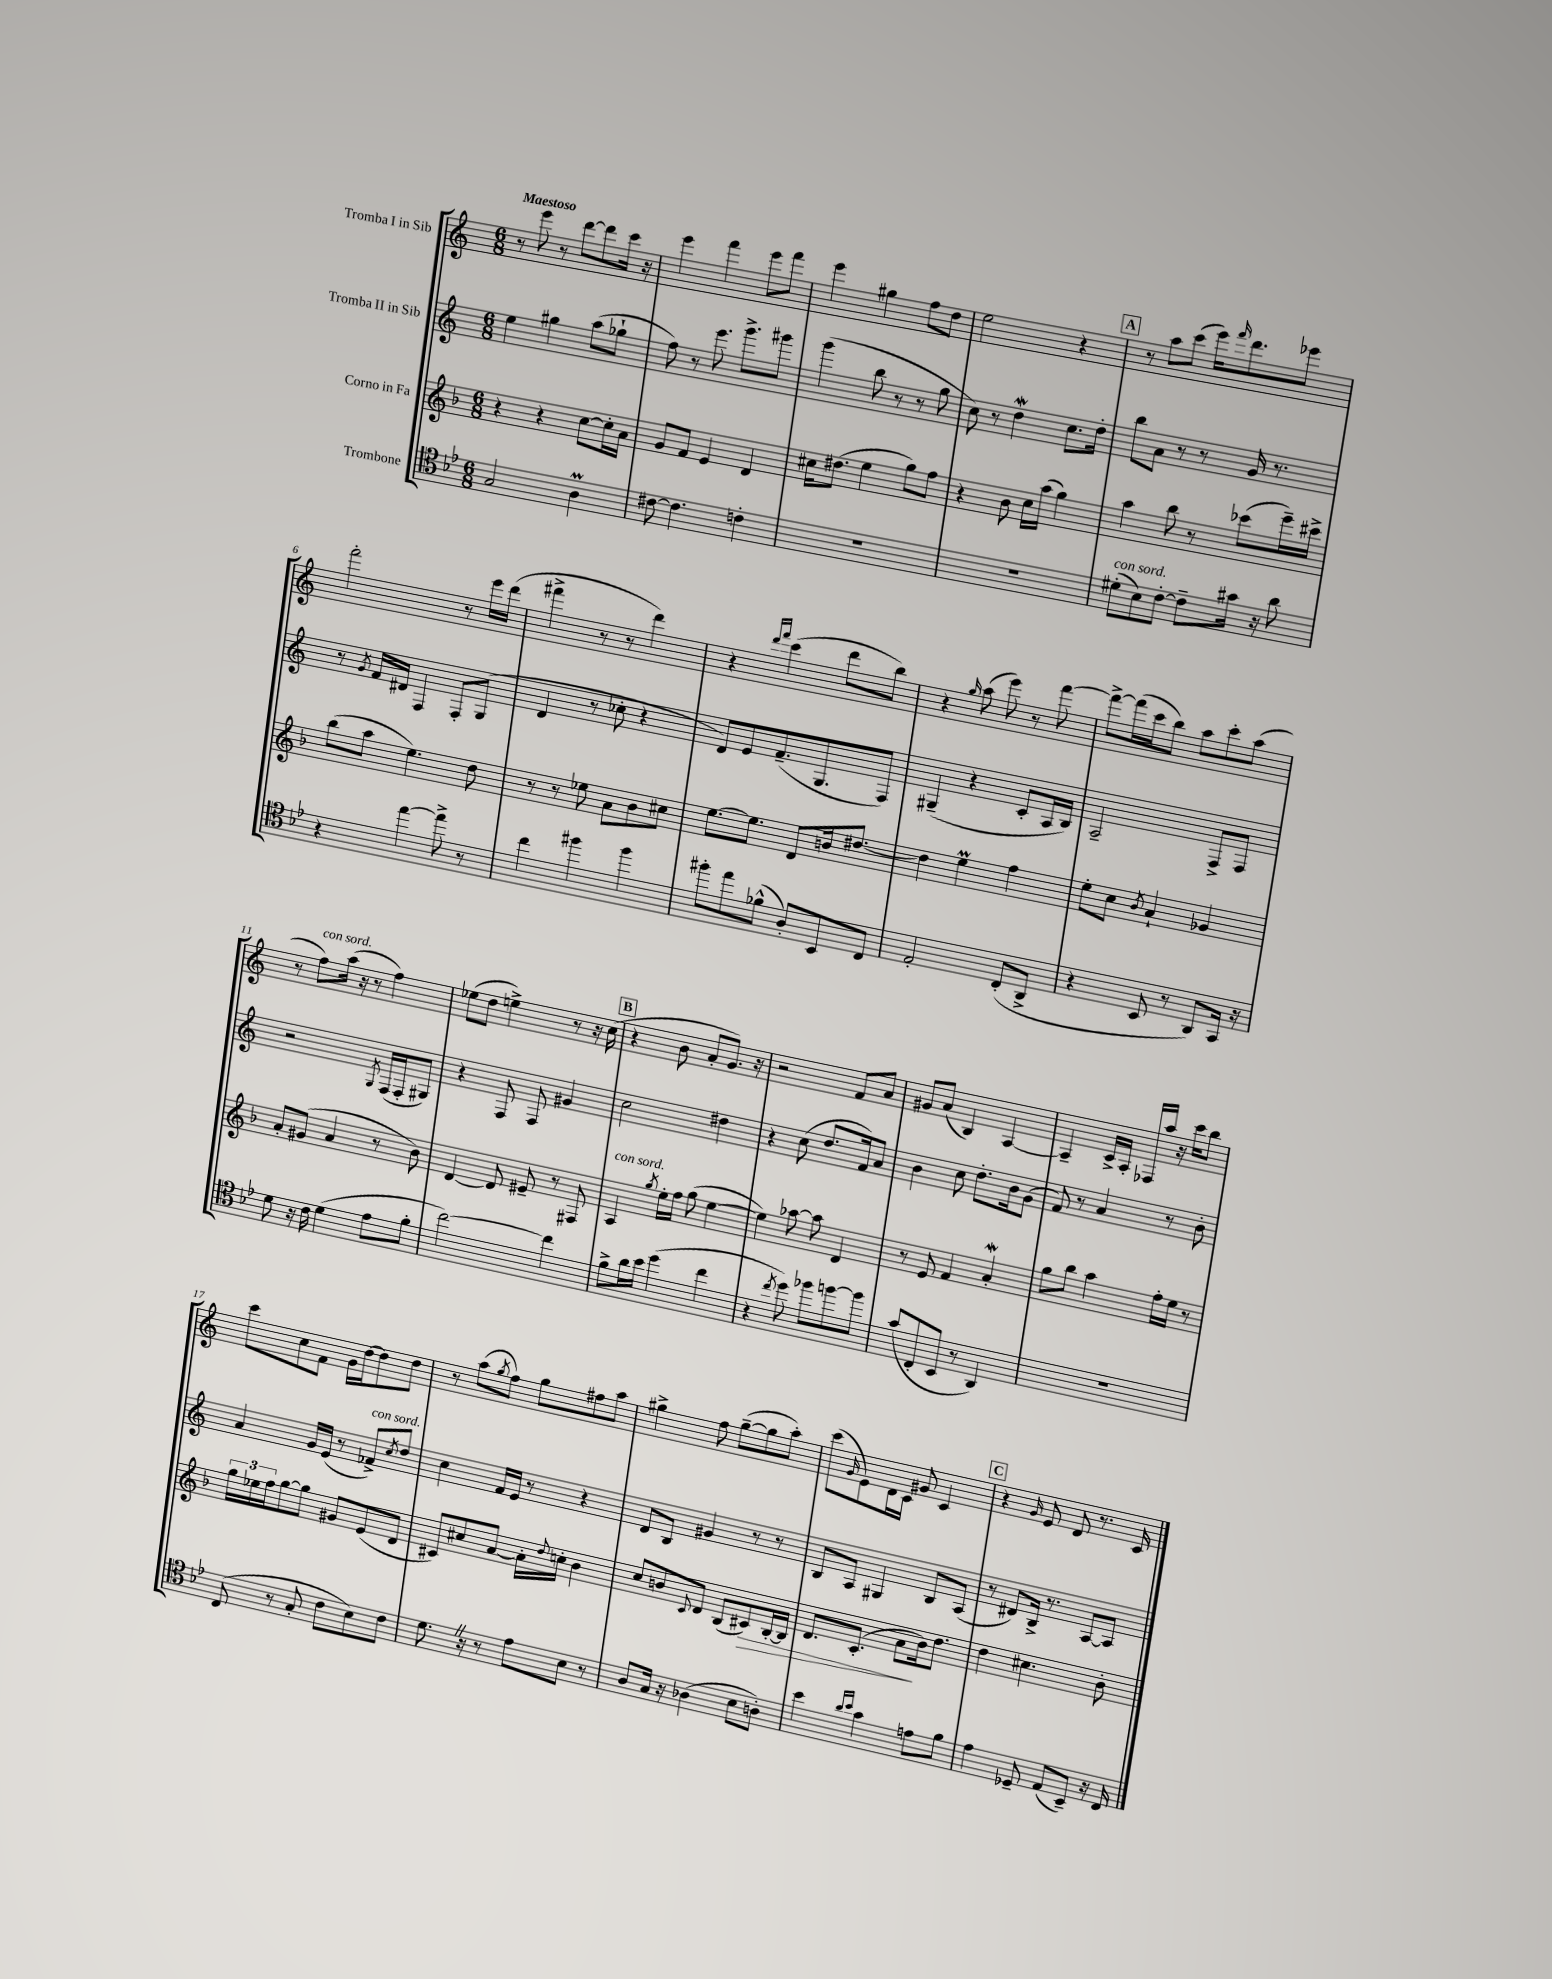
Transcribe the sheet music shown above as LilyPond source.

<<
\new StaffGroup <<
\new Staff = "s0" \with { instrumentName = "Tromba I in Sib" } {
    \clef treble \key c \major \numericTimeSignature \time 6/8 \tempo "Maestoso"
    r8 e'''8 r8 d'''8~ d'''8 c'''16 r16 |
    e'''4 f'''4 e'''8 f'''8 |
    e'''4 gis''4 f''8 d''8 |
    e''2 r4 |
    \mark \markup { \box "A" } r8 a''8 c'''8( e'''16) \grace { f'''16 } d'''8. ees'''8 |
    f'''2-. r8 e'''16 d'''16( |
    fis'''4-> r8 r8 d'''4) |
    r4 \grace { d'''16 f'''16 } c'''4( d'''8 b''8) |
    r4 \grace { g''16 } a''8( e'''8) r8 f'''8~ |
    f'''8~-> f'''16( c'''16 b''8) a''8 c'''8-. a''8( |
    r8 f''8^\markup { \italic "con sord." }) a''16( r16 r8 f''4) |
    ees''8( d''8 e''4->) r8 r16 c''16( |
    \mark \markup { \box "B" } r4 b'8 a'8-. g'8.) r16 |
    r2 f'8 a'8 |
    gis'8 a'8( b4) a4~ |
    a4-- c'16-> a16-. fes16 a''16 r16 c'''16 b''8 |
    c'''8 c''8 f'8 g'16 d''16~ d''8 d''8 |
    r8 a''8( \acciaccatura { g''8 } f''8) g''8 fis''8 a''8 |
    gis''4-> f''8 gis''8~--( gis''8 a''8-.) |
    c'''8( \grace { g'16 } e'8) d'16 c'16 gis'8 c'4 |
    \mark \markup { \box "C" } r4 \grace { g'16 } e'8 d'8 r8. c'16 \bar "|." |
}
\new Staff = "s1" \with { instrumentName = "Tromba II in Sib" } {
    \clef treble \key c \major \numericTimeSignature \time 6/8
    e''4 gis''4 a''8( ges''8-! |
    f''8) r8 e'''8. g'''8.-> gis'''8 |
    g'''4( b''8 r8 r8 g''8 |
    c''8) r8 d''4\mordent c''8. d''16-. |
    \mark \markup { \box "A" } b''8 a'8 r8 r8 g'16 r8. |
    r8 \acciaccatura { g'8 } f'16 dis'16 f4 f8-. g8( |
    d'4 r8 ces''8-. r4 |
    d'8) e'8 f'8.--( g8. f8) |
    gis4--( r4 c'8-. a16 b16) |
    a2-- f8-> f8 |
    r2 \acciaccatura { g8 } f16( f16-. gis8) |
    r4 f8 f8 gis'4 |
    \mark \markup { \box "B" } c''2 dis''4 |
    r4 c''8( d''8. f'16) a'8 |
    b'4 c''8 d''8.-. b'16 g'8( |
    f'8) r8 a'4 r8 b'8-. |
    a'4 g'16 e'16( r8 fes'8->^\markup { \italic "con sord." }) \acciaccatura { c''8 } d''8 |
    c''4 f'16 e'16 r8 r4 |
    d'8 b8 gis'4 r8 r8 |
    b8 a8 gis4 b8 a8( |
    \mark \markup { \box "C" } r8 dis'8) b16-> r8. a8~ a8 \bar "|." |
}
\new Staff = "s2" \with { instrumentName = "Corno in Fa" } {
    \clef treble \key f \major \numericTimeSignature \time 6/8
    r4 r4 c''8~ c''16-. a'16 |
    g'8 f'8 e'4 d'4 |
    cis''16 dis''8.( e''4 g''8) f''8 |
    r4 bes'8 c''16 a''16( g''4) |
    \mark \markup { \box "A" } a''4 bes''8 r8 ces'''8( e'''16--) cis'''16-> |
    bes''8( a''8 e''4.) d''8 |
    r8 r8 ees''8 a'8 bes'8 cis''8 |
    e''8.~ e''8. d'8 b'16 dis''8.~ |
    dis''4 e''4\prall f''4 |
    e''8-. c''8 \acciaccatura { bes'8 } a'4-! ges'4 |
    a'8-. gis'8( a'4 r8 bes'8) |
    d'4~ d'8 eis'8-- r8 fis8 |
    \mark \markup { \box "B" } a4^\markup { \italic "con sord." } \acciaccatura { g''8 } e''16-. f''16 g''8( e''4~ |
    e''4) aes''8~ aes''8 d'4 |
    r8 e'8 f'4 a'4-.\mordent |
    g''8 bes''8 a''4 f''16-. e''16 r8 |
    \tuplet 3/2 { g''16 ees''16 f''16 } g''8~ g''8 gis'8 e'8( d'8 |
    cis'8) cis''8 a'8~ a'16-. \appoggiatura { d''8 } c''16-. bes'4 |
    c''8 b'8 \appoggiatura { c'8 } d'8 bes8( cis'8\>) bes16~-. bes16 |
    d'8. c'8.-.( a'8\! bes'16) d''8. |
    \mark \markup { \box "C" } d''4 cis''4. bes'8-. \bar "|." |
}
\new Staff = "s3" \with { instrumentName = "Trombone" } {
    \clef tenor \key bes \major \numericTimeSignature \time 6/8
    g2 a4\prall |
    cis'8~ cis'4. c'4-. |
    R2. |
    R2. |
    \mark \markup { \box "A" } dis'8-.^\markup { \italic "con sord." }( bes8) c'8~-. c'8-- gis'16 r16 a'8 |
    r4 ees''4~ ees''8-> r8 |
    c''4 fis''4 fis''4 |
    fis''8-. ees''8 fes'8-^( a8-.) bes,8 c8 |
    ees2-. c8-.( a,8-> |
    r4 bes,8 r8 a,8) g,16 r16 |
    d'8 r16 c'16 d'4( ees'8 f'8-. |
    c''2~) c''4 |
    \mark \markup { \box "B" } f'8-> a'16 bes'16 d''4( c''4 |
    r4 \acciaccatura { c''8 } d''8) fes''8 f''8~ f''8 |
    g'8( c8-. bes,8 r8 a,4) |
    R2. |
    c8( r8 g8-. c'8 bes8) c'8 |
    d'8. \once \override BreathingSign.text = \markup { \musicglyph "scripts.caesura.straight" } \breathe r16 r8 ees'8 bes8 r8 |
    a8 g16 r16 aes4( bes8 a8-.) |
    bes'4 \grace { a'16 bes'16 } g'4 e'8 f'8 |
    \mark \markup { \box "C" } ees'4 des8-- ees8( bes,8--) r16 c16 \bar "|." |
}
>>
>>
